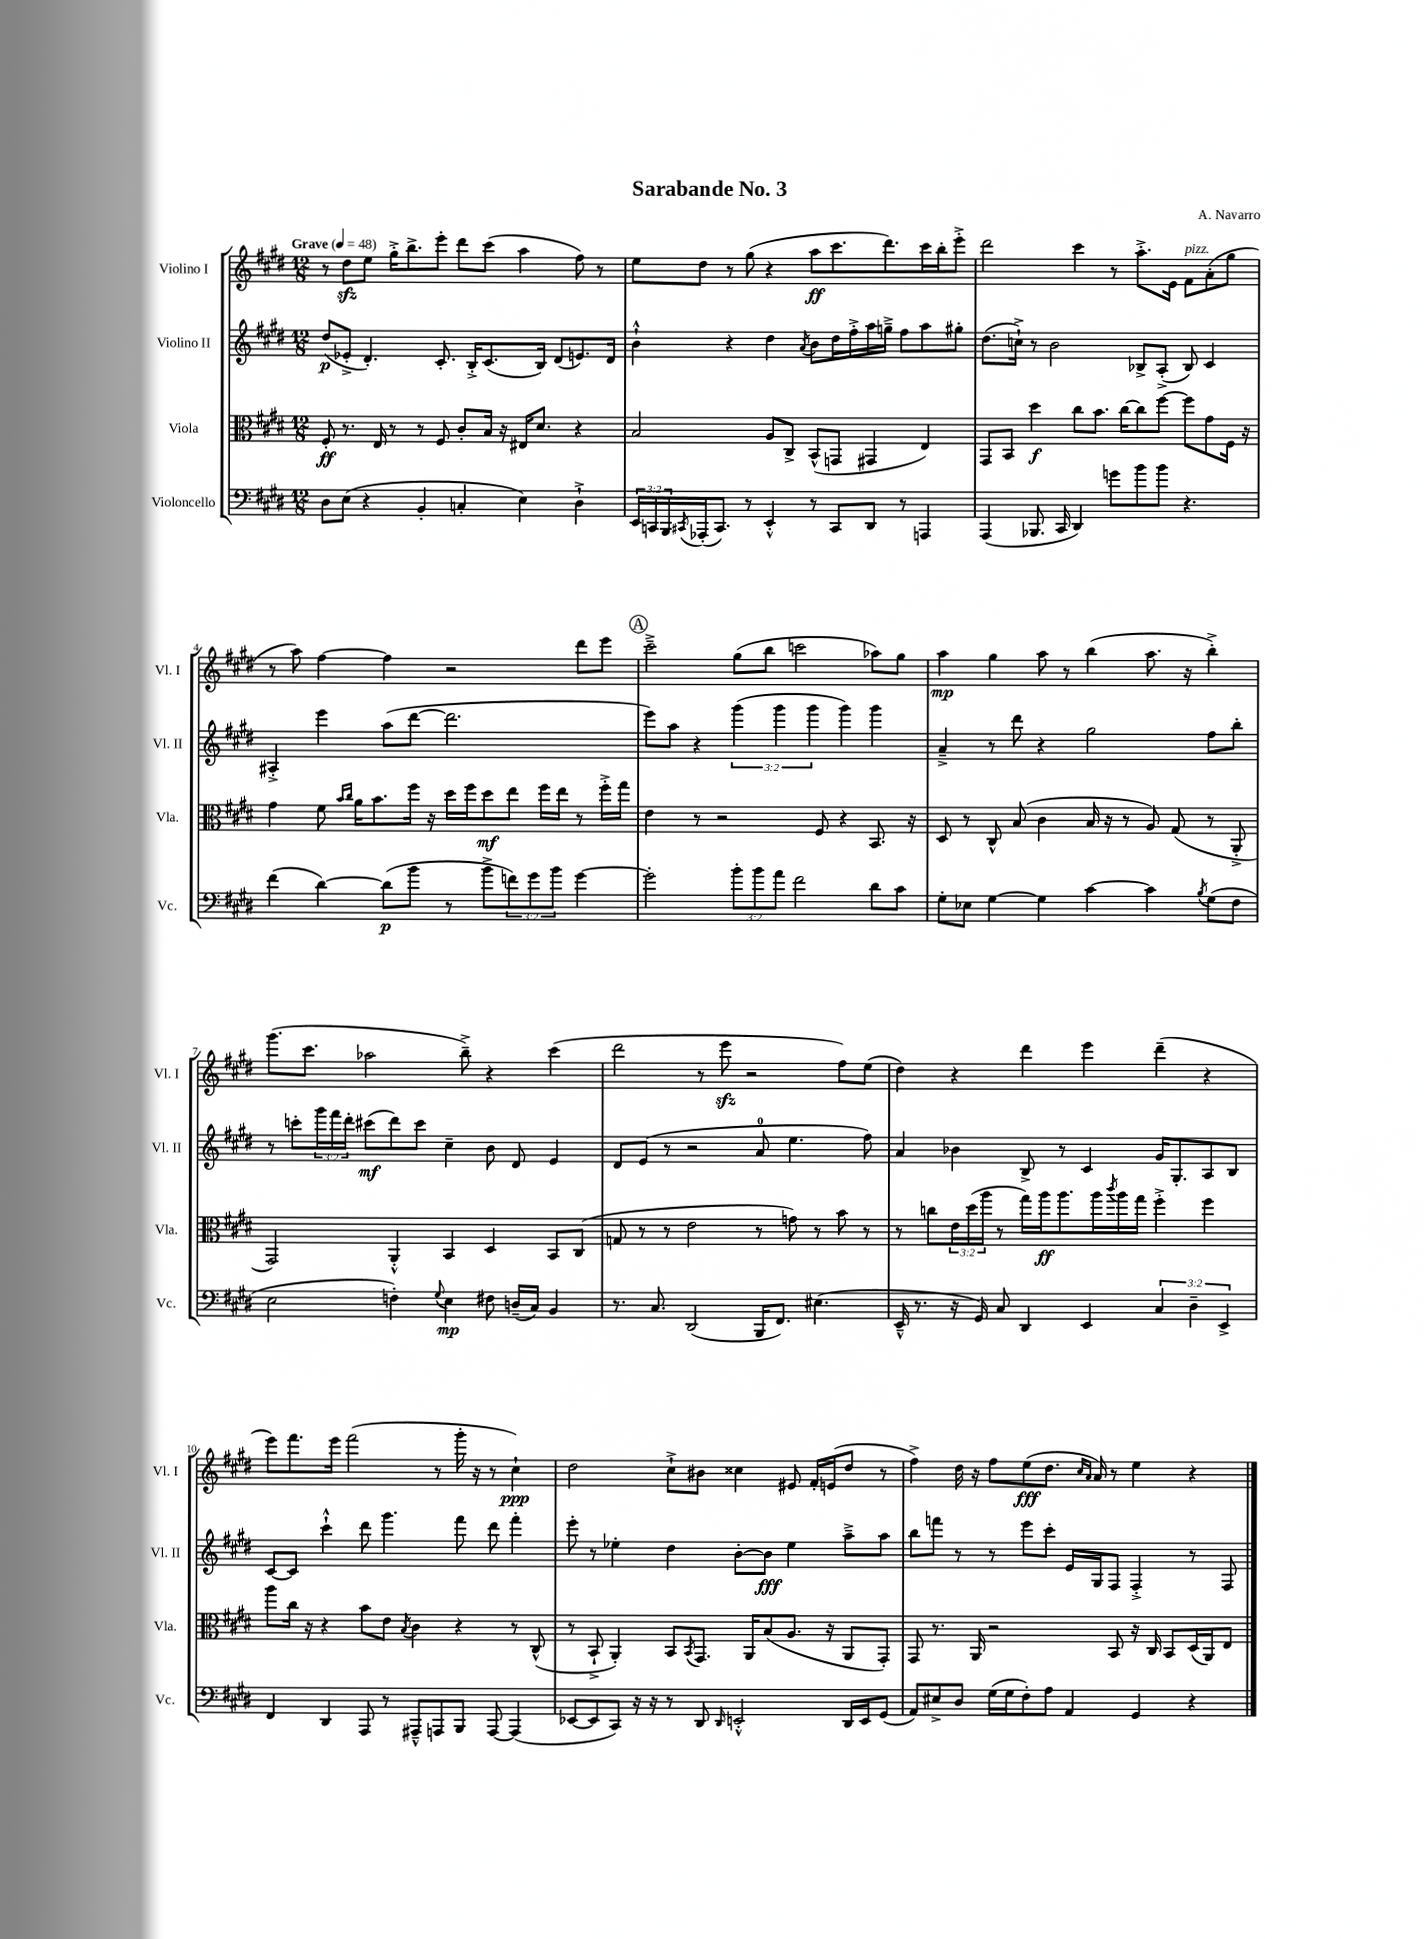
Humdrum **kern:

**kern	**kern	**kern	**kern
*staff4	*staff3	*staff2	*staff1
*clefF4	*clefC3	*clefG2	*clefG2
*k[f#c#g#d#]	*k[f#c#g#d#]	*k[f#c#g#d#]	*k[f#c#g#d#]
*M12/8	*M12/8	*M12/8	*M12/8
*MM48	*MM48	*MM48	*MM48
8D#\L	8F#'/	(8dd#/L	8r
(8E\J	8.r	8e-'^/J	8dd#\L
4r	.	4.d#'/)	8ee\J
.	16E/	.	.
.	8r	.	16gg#'^\LK
.	.	.	8.bb^\
4BB'/	8r	.	.
.	8F#/	8.c#'/	8eee'\J
4C'/	8c#'/L	.	8ddd#\L
.	.	16B'^/LK	.
.	16B/Jk	(8.c#/	(8ccc#\J
.	16r	.	.
4E\)	16E#/LK	.	4aa\
.	8.d#/J	16B/Jk)	.
.	.	(8d#/L	.
4D#`^\	4r	8.e/)	8ff#\)
.	.	.	8r
.	.	16d#/Jk	.
=	=	=	=
24EE/LL	2B/	4b`^^\	8ee\L
24CC/	.	.	.
24BBB/	.	.	.
8qCC#/	.	.	.
(16AAA-'/J	.	.	8dd#\J
8.CC#/J)	.	.	.
.	.	4r	8r
8r	.	.	(8gg#\
4EE'^^/	8A/L	4dd#\	4r
.	8C#^/J	.	.
.	.	8qa/	.
8r	(8BB^^/L	8b\L	8aa\L
8CC#/L	8GG/J	16dd#\L	8.ccc#\
.	.	16ff#'^\	.
8DD#/J	4GG#/	16aa\	.
.	.	16gg~^\JJ	8.ddd#\)
8r	.	8ff#\L	.
4AAA/	4E/)	8aa\	16ccc#\L
.	.	.	16bb'\J
.	.	8gg#'\J	8eee'^\J
=	=	=	=
(4AAA/	8GG#/L	(8.dd#\L	2ddd#\
.	8BB/J	.	.
.	.	16cc`^\Jk)	.
8.BBB-/	4dd#\	8r	.
.	.	2b\	.
16CC#/	.	.	.
4DD#/)	8cc#\L	.	4ccc#\
.	8.b\J	.	.
8g\L	.	.	8r
.	[16cc#\LK	.	.
8b\	8cc#\]	8B-^/L	8.aa'^\L
8b\J	[8ff#\J	(8A'^/J	.
.	.	.	16e\Jk
4.r	8ff#\]L	8B-/)	8f#\L
.	8g#\	4c#/	(8a'\
.	16F#\Jk	.	8gg#\J
.	16r	.	.
=	=	=	=
(4f#\	4g#\	4A#'^/	8r
.	.	.	8aa\)
[4d#\)	8f#\	4eee\	[4ff#\
.	16qqb/LL	.	.
.	16qqcc#/JJ	.	.
.	16a\LK	.	.
.	8.b\	.	.
(8d#\]L	.	(8aa\L	4ff#\]
8b\J	16ff#\Jk	[8ddd#\J	.
.	16r	.	.
8r	16dd#\LL	2.ddd#\]	2r
.	16ff#\J	.	.
8b^\L	8dd#\	.	.
12f\)	8ee\J	.	.
12g#\	.	.	.
.	16ff#\LL	.	.
12b\J	.	.	.
.	16ee\JJ	.	.
[4g#\	8r	.	8ddd#\L
.	16ff#'^\LL	.	8eee\J
.	16gg#\JJ	.	.
=	=	=	=
2g#'\]	4e\	8eee\L)	2ccc#~^\
.	.	8aa\J	.
.	8r	4r	.
.	2r	.	.
12b'\L	.	(6ggg#\	(8gg#\L
12b\	.	.	.
.	.	.	8bb\J
12a\J	.	6ggg#\	.
2f#\	.	.	2ccc\
.	.	6ggg#\	.
.	8F#/	.	.
.	4r	4ggg#\)	.
8d#\L	8.BB/	4ggg#\	8aa-\L)
8c#\J	.	.	8gg#\J
.	16r	.	.
=	=	=	=
8G#'\L	8D#/	4a~^/	4aa\
8E-\J	8r	.	.
[4G#\	8C#^^/	8r	4gg#\
.	(8B/	8ddd#\	.
4G#\]	4c#\	4r	8aa\
.	.	.	8r
[4c#\	16B/	2gg#\	(4bb\
.	16r	.	.
.	8r	.	.
4c#\]	8A/)	.	8.aa\
.	(8G#/	.	.
.	.	.	16r
8qB/	.	.	.
(8G#\L	8r	8ff#\L	4bb'^\)
8F#\J	8AA'^/	8bb'\J	.
=	=	=	=
2E\	2GG#/)	8r	(8.ggg#\L
.	.	8ccc'\L	.
.	.	.	8.ccc#\J
.	.	24ggg#\L	.
.	.	24fff#\	.
.	.	24ddd#'\JJ	.
.	.	(8ccc#\L	2aa-\
4F'\)	4AA'^^/	8ddd#\)	.
.	.	8ccc#\J	.
8qqG#/	.	.	.
4E\	4BB/	4cc#~\	.
.	.	.	8bb~^\)
8F#\	4D#/	8b\	4r
(16D~/LL	.	8d#/	.
16C#/JJ)	.	.	.
4BB/	8BB/L	4e/	(4ccc#\
.	(8C#/J	.	.
=	=	=	=
8.r	8G/	8d#/L	2ddd#\
.	8r	(8e/J	.
8.C#/	.	.	.
.	8r	8r	.
(2DD#/	2e\	2r	.
.	.	.	8r
.	.	.	8eee\
.	.	.	2r
16BBB/LK	8r	8a/	.
8.FF#/J)	.	.	.
.	8g\)	4.ee\	.
(4.E#\	8r	.	.
.	8b\	.	8ff#\L)
.	8r	8ff#\)	(8ee\J
=	=	=	=
16EE~^^/	8r	4a/	4dd#\)
8.r	.	.	.
.	8cc\L	.	.
16r	24e\L	4b-\	4r
.	(24dd#\	.	.
16GG#/)	.	.	.
.	24aa\JJ	.	.
8C#/	8r	.	.
4DD#/	16gg#\LL)	8B^/	4ddd#\
.	16aa\J	.	.
.	8.aa\	8r	.
4EE/	.	4c#/	4eee\
.	16aa\L	.	.
.	8qccc#/	.	.
.	16aa\	.	.
.	16gg#\JJ	.	.
6C#/	4ff#'^\	16g#/LK	(4ddd#~\
.	.	8.G#'/	.
6D#~\	.	.	.
.	4ff#\	8A/	4r
6EE^/	.	.	.
.	.	8B/J	.
=	=	=	=
4FF#/	8aa\L	[8c#/L	8eee\L)
.	16cc#\Jk	8c#/]J	8.fff#\
.	16r	.	.
4DD#/	4r	4ccc#`^^\	.
.	.	.	16eee\Jk
.	.	.	(2fff#\
8AAA/	8b\L	8ddd#\	.
8r	8e\J	4.ggg#\	.
.	8qB/	.	.
8AAA#~^^/L	4c#\	.	.
8AAA/	.	.	8r
8BBB/J	4r	8fff#\	16ggg#'\
.	.	.	16r
[8AAA/	.	8ddd#\	8r
(4AAA/]	8r	4fff#'\	4cc#`\)
.	(8C#^^/	.	.
=	=	=	=
[8EE-/L	8r	8eee'\	2dd#\
8EE-/]	8BB`^/	8r	.
8CC#/J)	4AA'/)	4ee-'\	.
16r	.	.	.
16r	.	.	.
8r	8BB/L	4dd#\	8cc#`^\L
.	8qBB/	.	.
8DD#/	8.GG#/J	.	8b#\J
16qqDD#/	.	.	.
2EE'^^/	.	[8b'\L	4cc##\
.	16AA/LK	.	.
.	(8B/	8b\]J	.
.	8.A/J	4ee-\	8e#/
.	.	.	16f#'/LL
.	16r	.	(16e/J
16DD#/LL	8AA/L	8aa~^\L	8dd#/J
16EE/J	.	.	.
(8GG#/J	8GG#'/J)	8aa\J	8r
=	=	=	=
8AA/L)	8GG#/	8bb\L	4ff#^\)
8E#^/	8.r	8fff\J	.
8D#/J	.	8r	16dd#\
.	16AA/	.	16r
(16G#\LL	2r	8r	8ff#\L
16G#\J	.	.	.
8F#'\)	.	8eee\L	(8ee\
8A\J	.	8ccc#'\J	8.dd#\J
4AA/	.	16e/LL	.
.	.	.	16qqcc#/LL
.	.	.	16qqa/JJ
.	.	16G#/J	16a/)
.	8BB/	8F#/J	8r
4GG#/	16r	4F#'^/	4ee\
.	16C#/	.	.
.	8BB/L	.	.
4r	(16D#/L	8r	4r
.	16AA/J)	.	.
.	8E/J	8F#/	.
==	==	==	==
*-	*-	*-	*-
